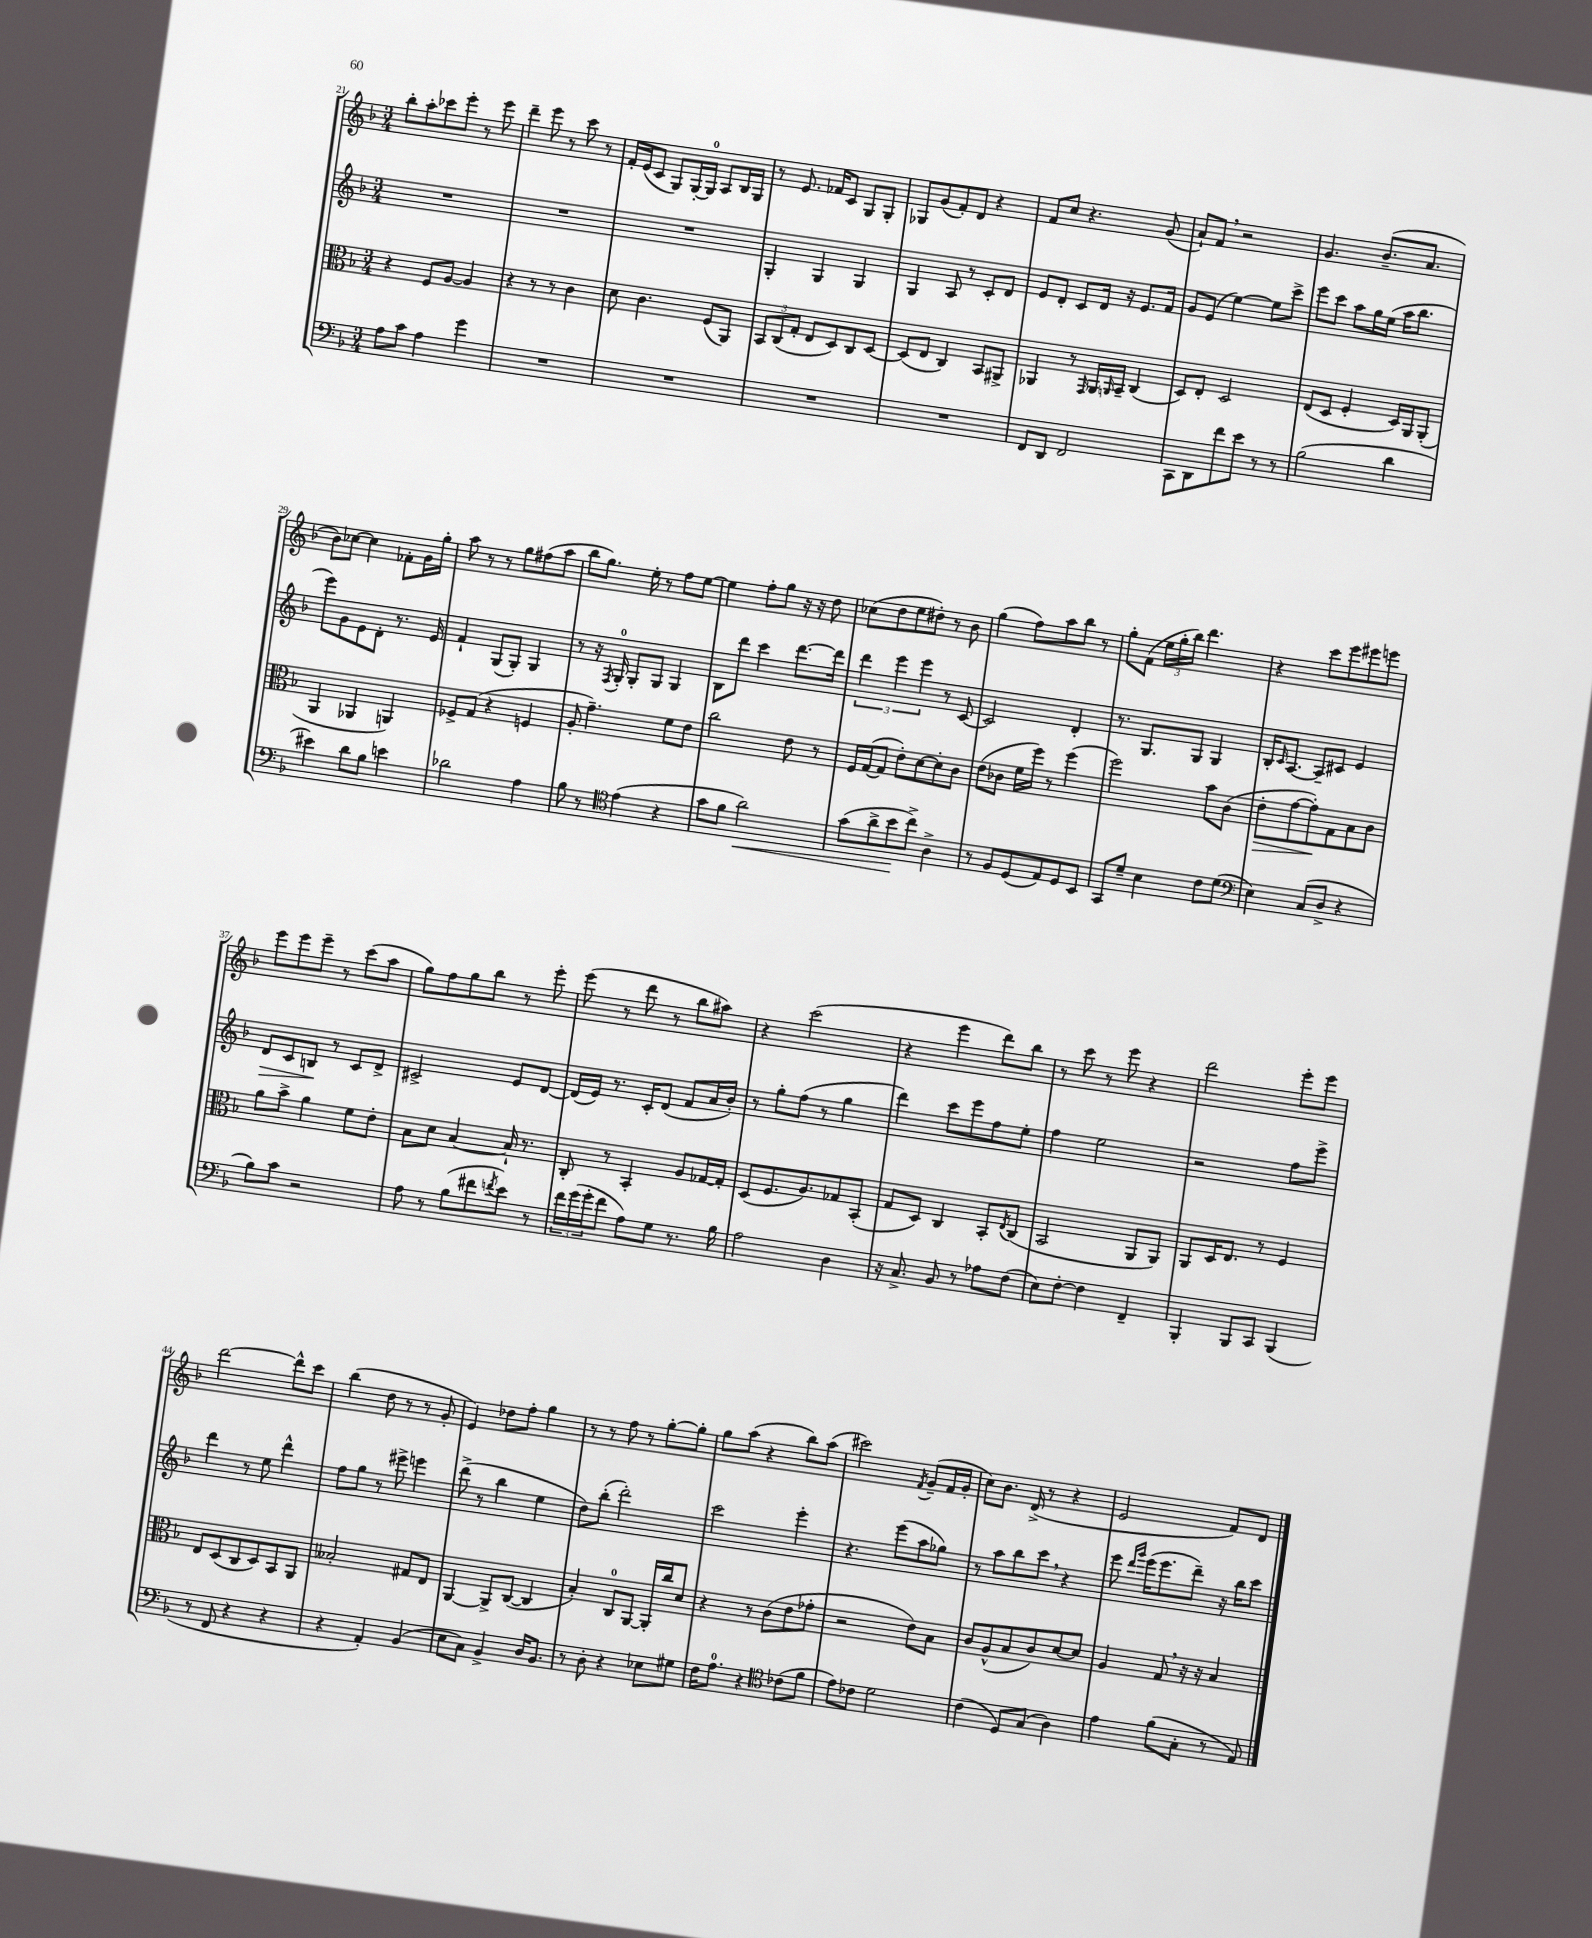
<<
\new StaffGroup <<
\new Staff = "s0" {
    \clef treble \key f \major \numericTimeSignature \time 3/4
    bes''8-. a''8-. ces'''8 e'''8-. r8 e'''8 |
    d'''4-- e'''8 r8 c'''8 r8 |
    f'16-. e'16( c'8 g8) g16~-. g16-0 a8 bes16 g16 |
    r8 e'8. fes'16 c'8 g8 g8-. |
    ges8 g'8( f'8-.) d'8 r4 |
    f'8 c''8 r4. g'8( |
    a'8-!) f'8 \breathe r2 |
    g'4. bes'8.--( a'8. |
    bes'8) ces''8~ ces''4 fes'8-. g'16 g''16-. |
    a''8 r8 r8 g''8 fis''8( a''8 |
    bes''8 g''8.) e''16-. r8 f''8 e''8~ |
    e''4 f''8-. g''8 r16 r16 d''8 |
    ces''8( d''8 e''8 dis''8-.) r8 bes'8 |
    g''4( f''8) a''8 bes''8 r8 |
    g''8-. f'8( \tuplet 3/2 { e''16 g''16-. bes''16) } d'''4. |
    r4 c'''8 e'''8 eis'''8 e'''8 |
    e'''8 e'''8 e'''8-- r8 c'''8( a''8 |
    g''8) f''8 g''8 bes''8 r8 e'''8-. |
    e'''8( r8 d'''8 r8 bes''8 ais''8) |
    r4 c'''2( |
    r4 e'''4 d'''8) bes''8 |
    r8 c'''8 r8 e'''8 r4 |
    d'''2 e'''8-. e'''8 |
    d'''2~ d'''8-^ c'''8 |
    bes''4( d''8 r8 r8 g'8-. |
    e'4) des''8 f''8-. g''4 |
    r8 r8 f''8 r8 g''8~-. g''8-. |
    g''8 a''8( r4 bes''8) a''8( |
    cis'''2) \acciaccatura { f'8 } g'8--( f'16 g'16-. |
    c''8) bes'8. d'16->( r8 r4 |
    e'2 f'8) d'8 \bar "|." |
}
\new Staff = "s1" {
    \clef treble \key f \major \numericTimeSignature \time 3/4
    R2. |
    R2. |
    R2. |
    g4-. g4 g4 |
    g4 a8 r8 c'8-. d'8 |
    e'8 d'8-. c'8 d'16 r16 e'8. f'16 |
    g'8 e'8( e''4~) e''8 c'''8-> |
    e'''8 c'''8 a''8 g''16 e''16( a''16 bes''8. |
    e'''8) g'8 e'8 d'8-. r8. e'16 |
    f'4-! g8( g8-.) g4 |
    r8 r16 \acciaccatura { f8 } g16-0-. g8-. g8 g4 |
    bes8 d'''8 c'''4 d'''8.~ d'''16 |
    \tuplet 3/2 { d'''4 e'''4 e'''4 } r8 c'8~ |
    c'2 d'4-. |
    r8. g8. g8 g4 |
    bes16-. \grace { c'16 } a8.~ a8-- cis'8 e'4 |
    d'8\> c'8 b8\! r8 c'8 d'8-> |
    cis'2-> e'8 d'8~ |
    d'16( e'16) r8. c'16-. d'8( f'8 a'16 bes'16-.) |
    r8 g''8-. f''8( r8 g''4 |
    d'''4) c'''8 e'''8 f''8 e''8-. |
    f''4 e''2 |
    r2 f''8 e'''8-> |
    d'''4 r8 e''8 d'''4-^ |
    f''8 g''8 r8 eis'''8-> e'''4 |
    d'''8->( r8 bes''4 e''4 |
    d''8) bes''8-.( d'''2-.) |
    c'''2 e'''4-. |
    r4. e'''8( a''8 ges''8) |
    r8 a''8 bes''8 c'''8 \breathe r4 |
    e'''8 \grace { d'''16 g'''16 } e'''16( e'''8. d'''8--) r16 bes''16 c'''8 \bar "|." |
}
\new Staff = "s2" {
    \clef alto \key f \major \numericTimeSignature \time 3/4
    r4 f8 a8~ a4 |
    r4 r8 r8 c'4 |
    d'8 c'4. f8( a,8) |
    \tuplet 3/2 { bes,8 c8( g8-. } e8 d8) c8 d8~ |
    d8( e8 c4) bes,8 ais,8-> |
    aes,4 r8 \grace { g,16 } aes,16 \grace { a,16 } bes,16-- c4( |
    d8) e8-. d2 |
    e8( d8 f4-. d16) a,16 a,8-.( |
    a,4 aes,4 a,4) |
    fes8-> g8( r4 f4 |
    a8-. g'4.--) f'8 e'8 |
    c''2 e'8 r8 |
    f16 g16~( g8 e'8-.) d'8~ d'8-. c'8 |
    e'8( ces'8 f'16 f''16) r8 f''4( |
    f''2) bes'8 c'8( |
    e'8-.\> g'8~ g'8-.\!) g8 bes8 c'8 |
    a'8 bes'8-> a'4 f'8 e'8-. |
    bes8 d'8 bes4~ bes16-! r8. |
    c8-. r8 bes,4-. a8 ges16~ ges16-. |
    d8( f8. a8.) ges8 bes,8-.( |
    g8 d8) c4 bes,8-. \acciaccatura { e8 } c8( |
    bes,2 a,8 a,8) |
    a,8 d16 e8. r8 f4 |
    e8 d8( c8 d8) bes,8 a,8 |
    beses2-. gis8 e8 |
    a,4~ a,8-> c8~( c4 |
    bes4-.) c8-0 a,8~ a,16-. c''16 d'8 |
    r4 r8 c'8( e'8 ges'8-. |
    r2 e'8) bes8 |
    c'8 a8-^( bes8 c'8) d'8~ d'8 |
    a4 g8 \breathe r16 r16 bes4 \bar "|." |
}
\new Staff = "s3" {
    \clef bass \key f \major \numericTimeSignature \time 3/4
    a8 c'8 a4 g'4 |
    R2. |
    R2. |
    R2. |
    R2. |
    f,8 d,8 f,2 |
    c,8 d,8 f'8 e'8 r8 r8 |
    bes2( d'4 |
    eis'4) d'8 bes8 e'4 |
    des'2 a4 |
    bes8 r8 \clef tenor e'4( r4 |
    g'8 f'8 a'2\<) |
    g'8( a'8-> bes'8\! c''8->) a4-> |
    r8 f8 d8( e8) d8 bes,8 |
    g,8 d'8-- bes4 c'8 d'8( |
    \clef bass e4) c8( d8-> r4 |
    bes8) c'8 r2 |
    a8 r8 bes8( fis'8 \acciaccatura { f'8 } e'8) r8 |
    \tuplet 3/2 { f'16 g'16( g'16-. } f'8 a8) g8 r8. bes16 |
    a2 d4 |
    r16 c8.-> bes,8 r8 aes8 f8( |
    e8) f8~-. f4 f,4-- |
    bes,,4-. bes,,8 c,8 bes,,4( |
    r8 f,8 r4 r4 |
    r4 a,4-.) bes,4( |
    e8 c8) bes,4-> d16 bes,8. |
    r8 d8-. r4 ees8 gis8 |
    f16 a8.-0 r4 \clef tenor ces'8( f'8 |
    e'8) ces'8 d'2 |
    c'4( d8) g8( a4) |
    e'4 f'8( g8-. r8 e8) \bar "|." |
}
>>
>>
\layout { \context { \Score currentBarNumber = #21 } }
